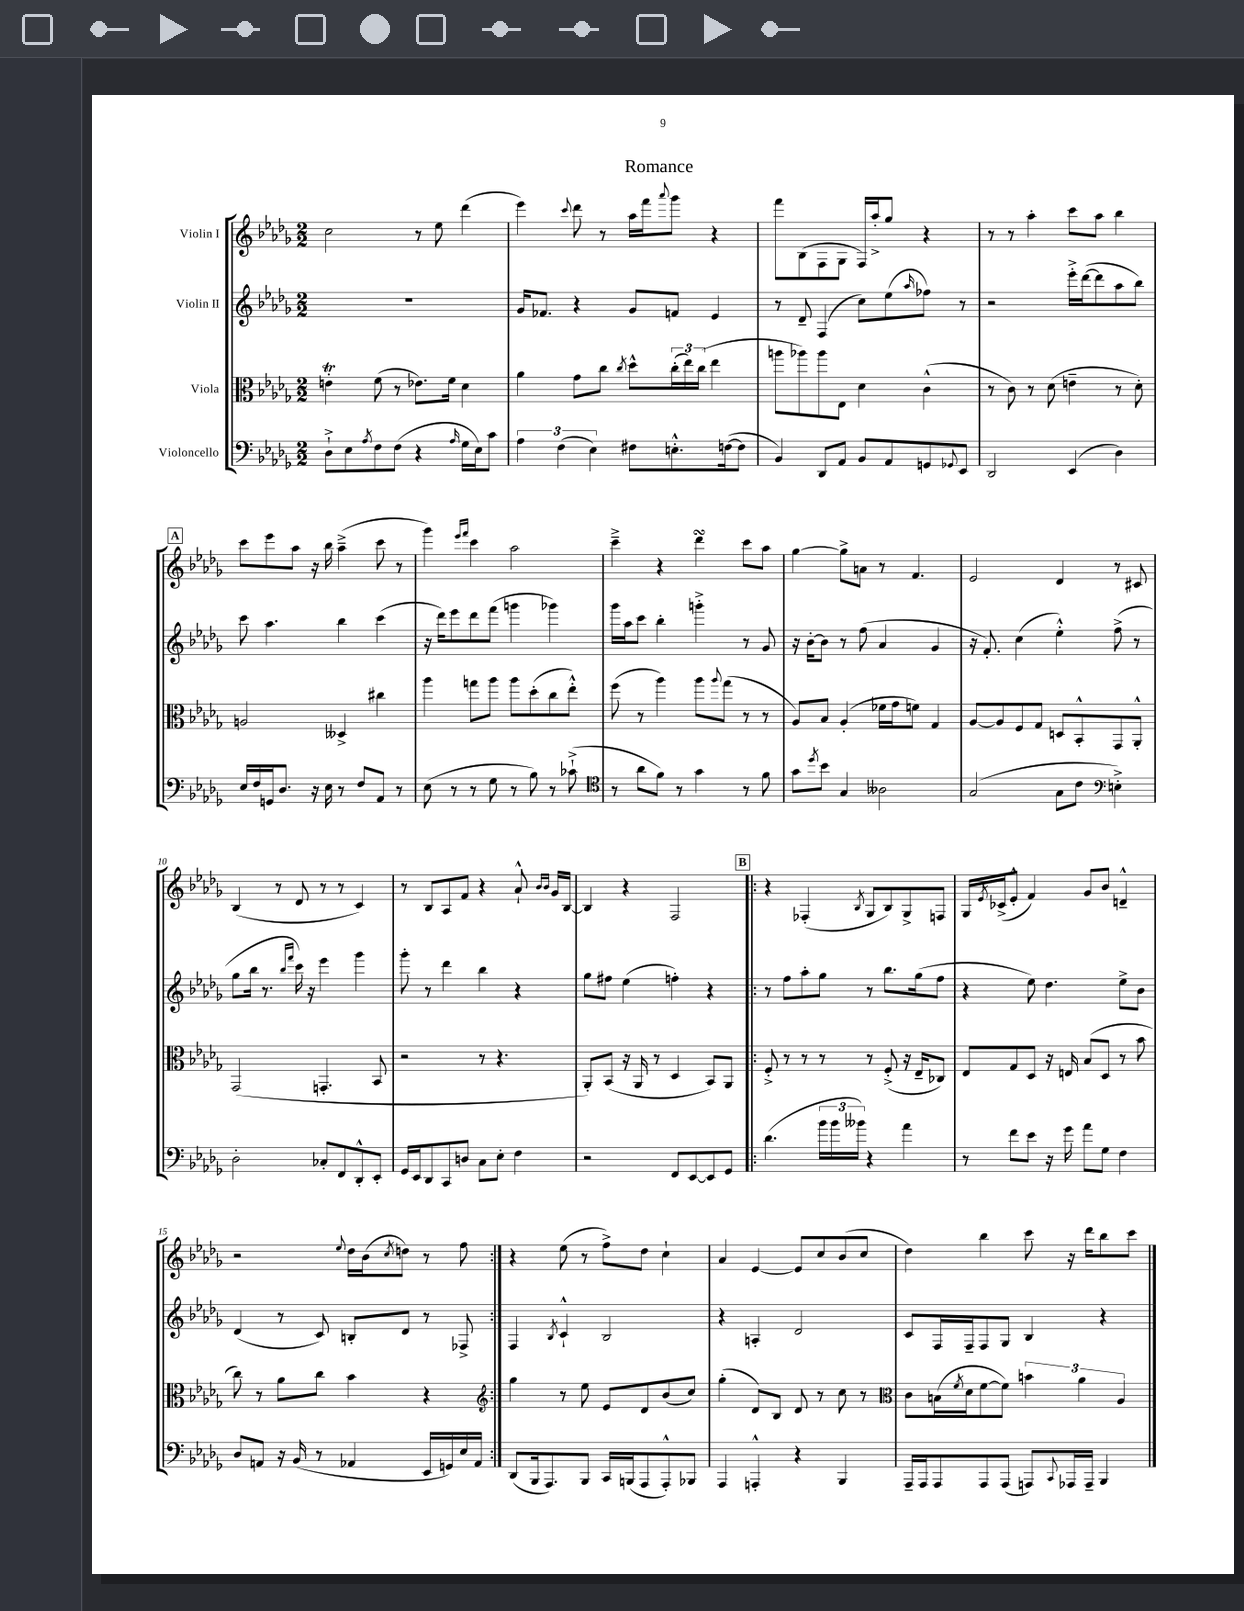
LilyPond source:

\header { title = "Romance" }
<<
\new StaffGroup <<
\new Staff = "s0" \with { instrumentName = "Violin I" } {
    \clef treble \key des \major \numericTimeSignature \time 2/2
    c''2 r8 ees''8 des'''4( |
    ees'''4) \appoggiatura { c'''8 } des'''8 r8 aes''16 f'''16 \appoggiatura { aes'''8 } ges'''8 r4 |
    f'''8 bes8( f8 ges8 f16) aes''16-.-> ges''8 r4 |
    r8 r8 aes''4-. c'''8 aes''8 bes''4 |
    \mark \markup { \box "A" } c'''8 ees'''8 aes''8 r16 bes''16 aes''4--->( c'''8 r8 |
    ges'''4) \grace { ees'''16 f'''16 } c'''4 aes''2 |
    c'''4---> r4 des'''4\turn c'''8 aes''8 |
    ges''4~ ges''8-> a'8 r8 f'4. |
    ees'2 des'4 r8 cis'8 |
    bes4( r8 des'8 r8 r8 c'4) |
    r8 bes8 aes8 f'8 r4 aes'8-!-^ \grace { bes'16 bes'16 } ges'16 bes16~ |
    bes4 r4 f2 |
    \repeat volta 2 { \mark \markup { \box "B" } r4 fes4-.( \acciaccatura { bes8 } ges8 bes8) ges8-> f8 |
    ges16 \acciaccatura { ees'8 } ces'16->( ees'8-.-^ f'4) ges'8 bes'8 d'4---^ |
    r2 \appoggiatura { ees''8 } des''16 bes'16( \acciaccatura { c''8 } d''8) r8 f''8 | }
    r4 ees''8( r8 f''8->) des''8 c''4-! |
    aes'4 ees'4~ ees'8 c''8 bes'8( c''8 |
    des''4) bes''4 c'''8 r16 des'''16 bes''8 c'''8 \bar "|." |
}
\new Staff = "s1" \with { instrumentName = "Violin II" } {
    \clef treble \key des \major \numericTimeSignature \time 2/2
    R1 |
    ges'16 fes'8. r4 ges'8 f'8 ees'4 |
    r8 des'8-- f4( c''8) ees''8( \grace { aes''16 } fes''8) r8 |
    r2 ees'''16-.-> des'''16~( des'''8 aes''8 bes''8) |
    \mark \markup { \box "A" } c'''8 aes''4. bes''4 c'''4( |
    r16 des'''16) ees'''8 des'''8 f'''8( g'''4 ges'''4) |
    ges'''16 aes''16 c'''8 bes''4-. g'''4-.-> r8 ges'8 |
    r16 bes'16~-. bes'8 r8 f''8( aes'4 ges'4 |
    r16 f'8.-.) c''4( ees''4-.-^) f''8->( r8 |
    ges''8 bes''16 r8. \grace { bes''16 f'''16 } c'''16) r16 ees'''4 ges'''4 |
    ges'''8-. r8 des'''4 bes''4 r4 |
    ges''8 fis''8 ees''4( f''4-.) r4 |
    \repeat volta 2 { \mark \markup { \box "B" } r8 f''8 aes''8-. ges''8 r8 bes''8. ges''16( f''8 |
    r4 ees''8) des''4. ees''8-> bes'8 |
    des'4( r8 c'8) b8-. des'8 r8 fes8-> | }
    f4 \acciaccatura { bes8 } c'4-!-^ bes2 |
    r4 a4-. des'2 |
    c'8 f16 f16-- f8 ges8 bes4 r4 \bar "|." |
}
\new Staff = "s2" \with { instrumentName = "Viola" } {
    \clef alto \key des \major \numericTimeSignature \time 2/2
    e'4-.\trill f'8( r8 ees'8.) f'16 des'4 |
    aes'4 ges'8 c''8 \acciaccatura { c''8 } des''8-^ \tuplet 3/2 { c''16-.( ees''16) c''16( } ees''4 |
    a''8 aes''8) aes''8 ees8 des'4 c'4-^( |
    r8 c'8) r8 des'8( e'4-- r8 des'8-.) |
    \mark \markup { \box "A" } a2 deses4-> cis''4 |
    aes''4 g''8 aes''8 aes''8 des''8-.( c''8 ees''8-.-^) |
    f''8( r8 aes''4) aes''8 \appoggiatura { aes''8 } ges''8( r8 r8 |
    aes8) bes8 aes4-.( fes'16 ges'16 f'8) ges4 |
    aes8~ aes8 f8 ges8 d8 bes,8-.-^ ges,8 aes,8-.-^ |
    ges,2( g,4.-. bes,8 |
    r2 r8 r4. |
    aes,8-.) bes,8( r16 aes,16 r8 des4 bes,8) aes,8 |
    \repeat volta 2 { \mark \markup { \box "B" } f8-.-> r8 r8 r8 r8 f8-.->( r16 ees16-- ces8) |
    ees8 ges8 des8 r16 e16 bes8( des8 r8 bes'8 |
    c''8) r8 aes'8 c''8 bes'4 r4 | }
    \clef treble ges''4 r8 ees''8 ees'8 des'8 bes'8( c''8) |
    ges''4-.( des'8) bes8 des'8 r8 c''8 r8 |
    \clef alto c'8 b16( \acciaccatura { f'8 } des'16 f'8~ f'8) \tuplet 3/2 { b'4 aes'4 aes4 } \bar "|." |
}
\new Staff = "s3" \with { instrumentName = "Violoncello" } {
    \clef bass \key des \major \numericTimeSignature \time 2/2
    des8-!-> ees8 \acciaccatura { aes8 } f8 f8( r4 \grace { aes16 } ges16 ees16) c'8 |
    \tuplet 3/2 { aes4 f4( ees4) } fis8 e8.-.-^ f16~( f8 |
    bes,4) des,8 aes,8 bes,8 aes,8 g,8 \appoggiatura { ges,8 } ees,8 |
    des,2 ees,4( des4) |
    \mark \markup { \box "A" } ees16 f16 g,16 des8. r16 ees16 r8 f8 aes,8 r8 |
    ees8( r8 r8 ges8 r8 bes8) r8 ces'8-!->( |
    \clef tenor r8 aes'8 f'8) r8 ges'4 r8 f'8 |
    ges'8 \acciaccatura { des''8 } bes'8 ges4 aeses2 |
    ges2( ges8 c'8 \clef bass e4-.->) |
    des2-. ces8-. f,8 des,8-.-^ ees,8-. |
    ges,16 ees,16 des,8 c,8 d8 c8 ees8-. f4 |
    r2 f,8 ees,8~ ees,8 ges,8 |
    \repeat volta 2 { \mark \markup { \box "B" } des'4.( \tuplet 3/2 { bes'16 bes'16 beses'16) } r4 aes'4 |
    r8 f'8 ees'8 r16 ges'16 aes'8 ges8 f4 |
    des8 a,8 r16 bes,16( r8 aes,4 ees,16 g,16) ees16 aes,16 | }
    des,8( bes,,16 aes,,8.) bes,,8 c,16 b,,16( aes,,8 aes,,8-.-^) bes,,8 |
    aes,,4 a,,4-.-^ r4 bes,,4 |
    aes,,16-- aes,,16 aes,,8 aes,,8 aes,,8( a,,8) \appoggiatura { c,8 } aes,,16 aes,,16-- bes,,4 \bar "|." |
}
>>
>>
